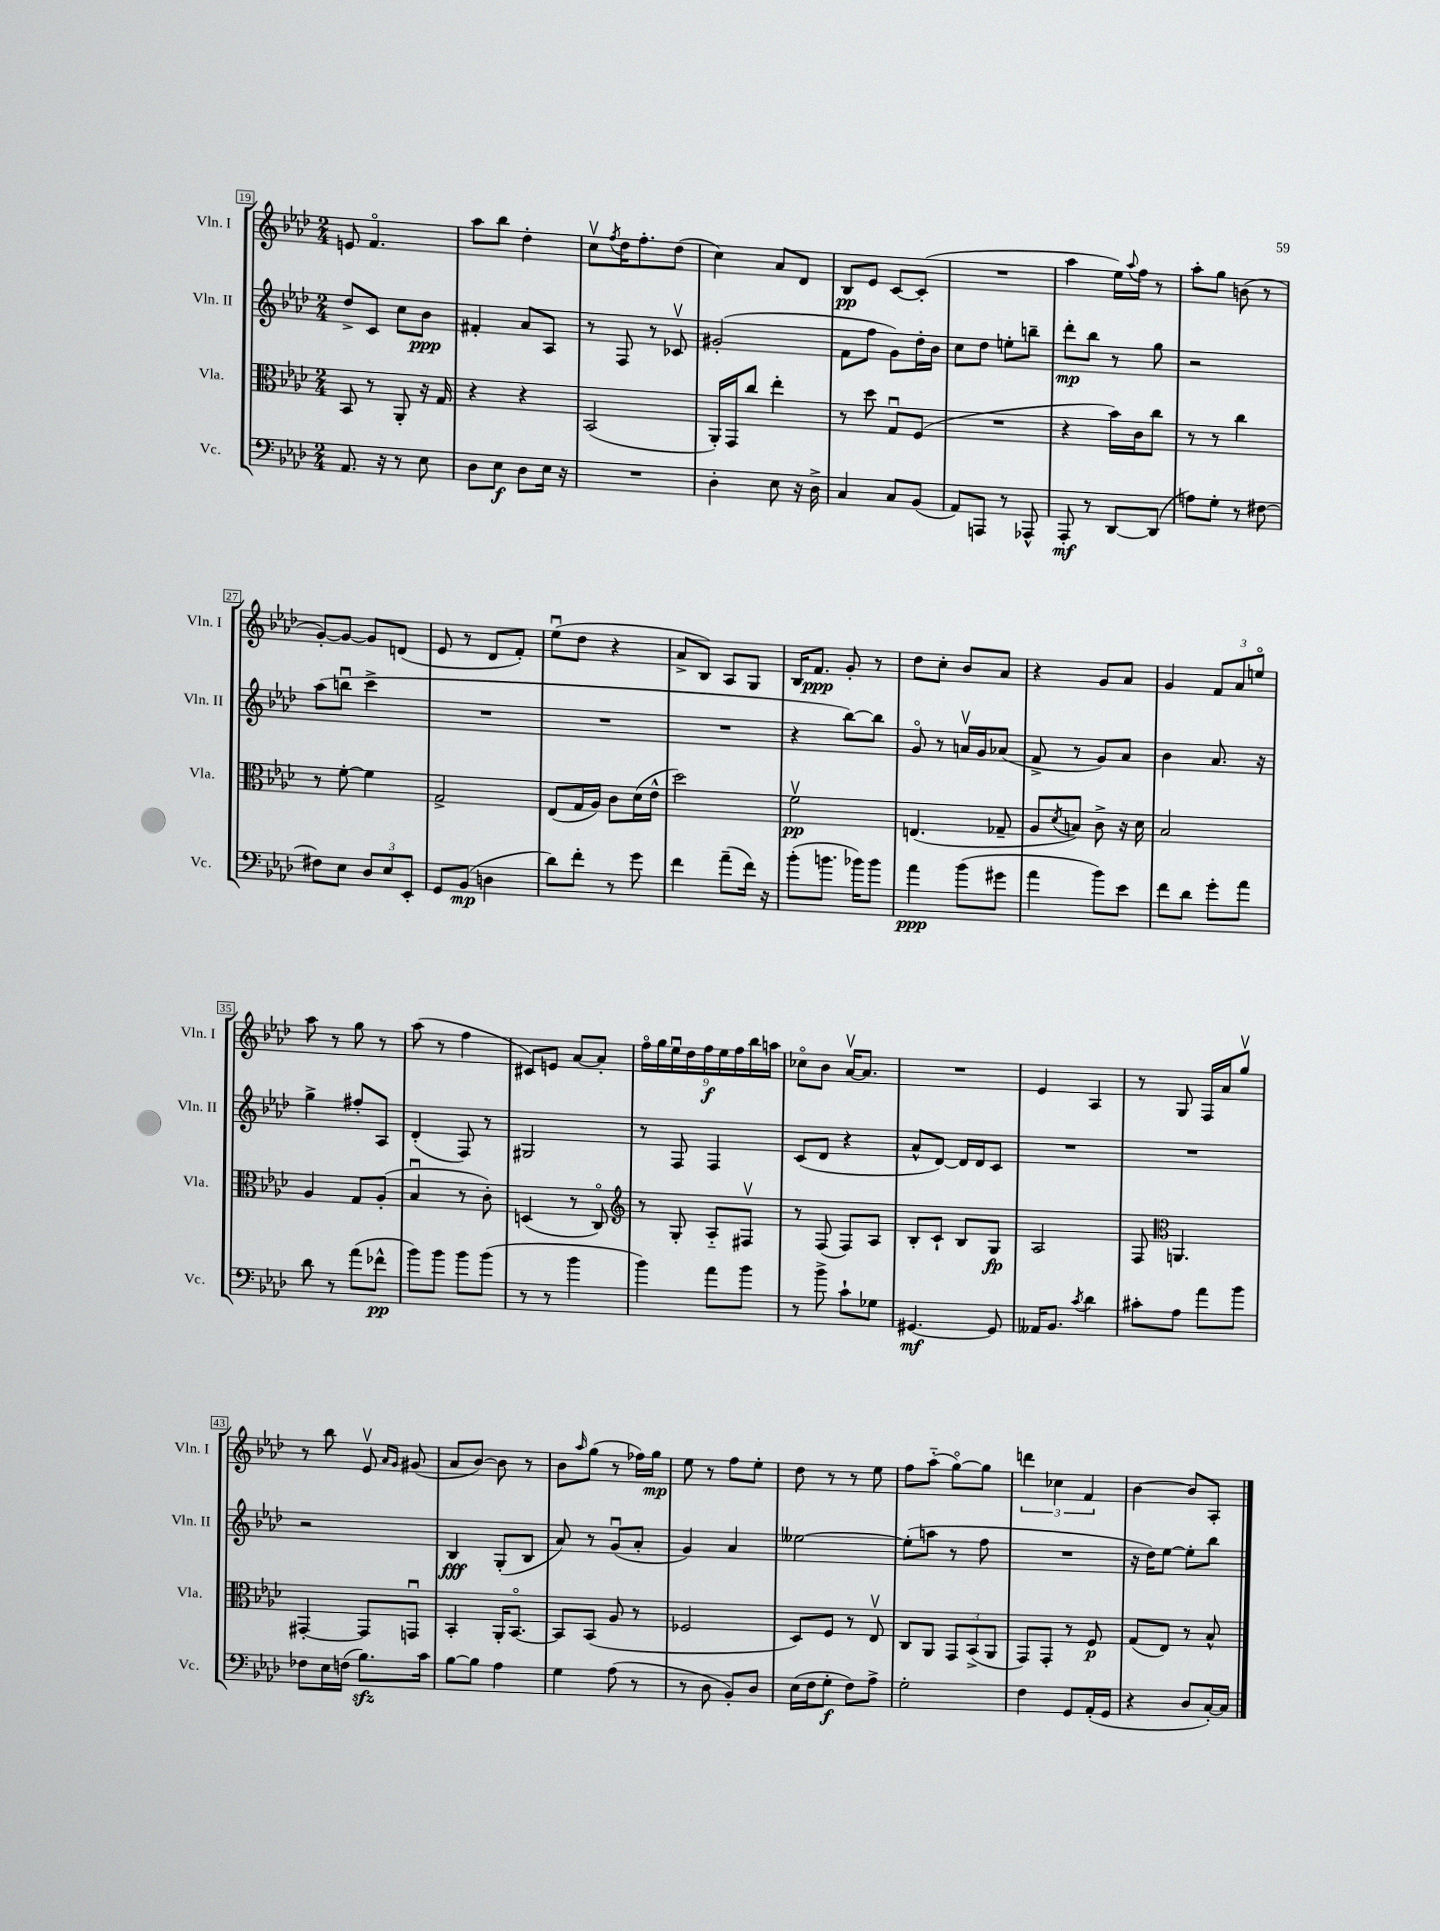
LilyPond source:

<<
\new StaffGroup <<
\new Staff = "s0" \with { instrumentName = "Vln. I" shortInstrumentName = "Vln. I" } {
    \clef treble \key aes \major \numericTimeSignature \time 2/4
    e'8 f'4.\flageolet |
    aes''8 bes''8 des''4-. |
    c''8\upbow \acciaccatura { f''8 } des''16 f''8.-. des''8( |
    c''4) aes'8 des'8 |
    bes8\pp ees'8 c'8~ c'8-.( |
    R2 |
    aes''4 ees''16) \appoggiatura { aes''8 } f''16 r8 |
    aes''8-. g''8 b'8( r8 |
    g'8~-.) g'8~ g'8 d'8( |
    ees'8 r8 des'8 f'8-.) |
    ees''8\downbow( des''8 r4 |
    aes'8-> bes8) aes8 g8 |
    bes16 f'8.\ppp g'8-. r8 |
    des''8 c''8-. bes'8 aes'8 |
    r4 g'8 aes'8 |
    g'4 \tuplet 3/2 { f'8 aes'8 e''8\flageolet } |
    aes''8 r8 g''8 r8 |
    aes''8( r8 f''4 |
    cis'8) e'8 aes'8~ aes'8-. |
    \tuplet 9/8 { f''16\flageolet g''16 ees''16\downbow des''16 f''16\f ees''16 f''16 bes''16 a''16 } |
    ces''8\flageolet bes'8 aes'16~\upbow aes'8. |
    R2 |
    ees'4 aes4 |
    r8 g8 f16 aes'16 g''8\upbow |
    r8 bes''8 ees'8\upbow \grace { aes'16 g'16 } gis'8( |
    aes'8 bes'8~) bes'8 r8 |
    bes'8 \grace { aes''16 } g''8( r8 fes''16) g''16\mp |
    ees''8 r8 f''8 ees''8-. |
    des''8 r8 r8 ees''8 |
    f''8 aes''8-_( g''8~\flageolet) g''8 |
    \tuplet 3/2 { d'''4 ces''4 f'4 } |
    bes'4~ bes'8 aes8-. \bar "|." |
}
\new Staff = "s1" \with { instrumentName = "Vln. II" shortInstrumentName = "Vln. II" } {
    \clef treble \key aes \major \numericTimeSignature \time 2/4
    des''8-> c'8 c''8 bes'8\ppp |
    fis'4-. aes'8 aes8 |
    r8 f8 r8 ces'8\upbow |
    gis'2-.( |
    f'8 f''8 g'8) des''16-. bes'16 |
    c''8 des''8 e''8-. b''8-- |
    des'''8-.\mp bes''8 r8 g''8 |
    r2 |
    aes''8( b''8\downbow c'''4-> |
    R2 |
    R2 |
    R2 |
    r4 bes''8~) bes''8 |
    g'8\flageolet r8 a'16\upbow g'16 aes'8( |
    f'8-> r8 g'8) aes'8 |
    bes'4 aes'8. r16 |
    g''4-> fis''8-. aes8 |
    des'4-.( f8) r8 |
    gis2 |
    r8 f8 f4 |
    c'8( des'8 r4 |
    aes'8-^ des'8~) des'16 des'16 c'8 |
    R2 |
    R2 |
    r2 |
    bes4\fff g8-.( bes8 |
    aes'8) r8 g'8\downbow( aes'8-. |
    g'4) aes'4 |
    eeses''2~ |
    eeses''8-.( a''8 r8 f''8 |
    R2 |
    r16 des''16) ees''8~ ees''8-. bes''8 \bar "|." |
}
\new Staff = "s2" \with { instrumentName = "Vla." shortInstrumentName = "Vla." } {
    \clef alto \key aes \major \numericTimeSignature \time 2/4
    bes,8 r8 aes,8-. r16 g16 |
    r4 r4 |
    bes,2( |
    aes,16-.) g,16 c''8 ees''4-. |
    r8 des''8 g8\downbow f8( |
    R2 |
    r4 bes'16) c'16 c''8 |
    r8 r8 c''4 |
    r8 f'8~-. f'4 |
    g2-> |
    ees8( g16 aes16) c'8 des'16( ees'16-^ |
    des''2) |
    f'2\upbow\pp |
    e4.( ges8-- |
    aes8 \acciaccatura { des'8 } b8) c'8-> r16 des'16 |
    bes2 |
    aes4 g8 aes8-.( |
    bes4\downbow r8 c'8-.) |
    d4( r8 c8\flageolet) |
    \clef treble r8 g8-. aes8-_ fis8\upbow |
    r8 f8( f8) aes8 |
    bes8-. c'8-! bes8 g8\fp |
    aes2 |
    f8 \clef alto a,4. |
    gis,4~-. gis,8 g,8\downbow |
    bes,4-. aes,16-. bes,8.~\flageolet |
    bes,8 bes,8( aes8 r8 |
    fes2 |
    des8) f8 r8 ees8\upbow |
    c8 aes,8 \tuplet 3/2 { g,8 bes,8->( aes,8 } |
    g,8) g,8-. r8 f8\p |
    g8( ees8) r8 bes8-^ \bar "|." |
}
\new Staff = "s3" \with { instrumentName = "Vc." shortInstrumentName = "Vc." } {
    \clef bass \key aes \major \numericTimeSignature \time 2/4
    aes,8. r16 r8 ees8 |
    des8 ees8\f des8 ees16 r16 |
    R2 |
    des4-. ees8 r16 des16-> |
    c4 c8 bes,8( |
    aes,8) a,,8 r8 aes,,8-^ |
    aes,,8-.\mf r8 des,8~ des,8( |
    a8) g8-. r8 fis8~ |
    fis8 ees8 \tuplet 3/2 { des8 ees8 ees,8-. } |
    g,8 bes,8\mp( d4 |
    des'8) f'8-. r8 g'8 |
    f'4 aes'8--( f'16) r16 |
    bes'8-.( b'8. bes'16) bes'8 |
    aes'4\ppp bes'8( gis'8 |
    aes'4 bes'8) ees'8 |
    f'8 des'8 g'8-. aes'8 |
    des'8 r8 aes'8( fes'8-^\pp |
    bes'8) bes'8 bes'8 bes'8( |
    r8 r8 bes'4 |
    bes'4) aes'8 bes'8 |
    r8 bes'8-> c'8-! ges8 |
    gis,4.~\mf gis,8 |
    aeses,16 bes,8. \acciaccatura { c'8 } des'4 |
    cis'8-. aes8 aes'8 bes'8 |
    fes8 ees16 f16( bes8.\sfz) c'16 |
    bes8~ bes8 aes4 |
    g4 aes8( r8 |
    r8 des8 bes,8-.) des8 |
    ees16( f16 g8-.\f f8) aes8-> |
    g2-. |
    f4 g,8 aes,16-.( g,16 |
    r4 des8 c16~-.) c16 \bar "|." |
}
>>
>>
\layout { \context { \Score currentBarNumber = #19 \override BarNumber.stencil = #(make-stencil-boxer 0.1 0.3 ly:text-interface::print) } }
